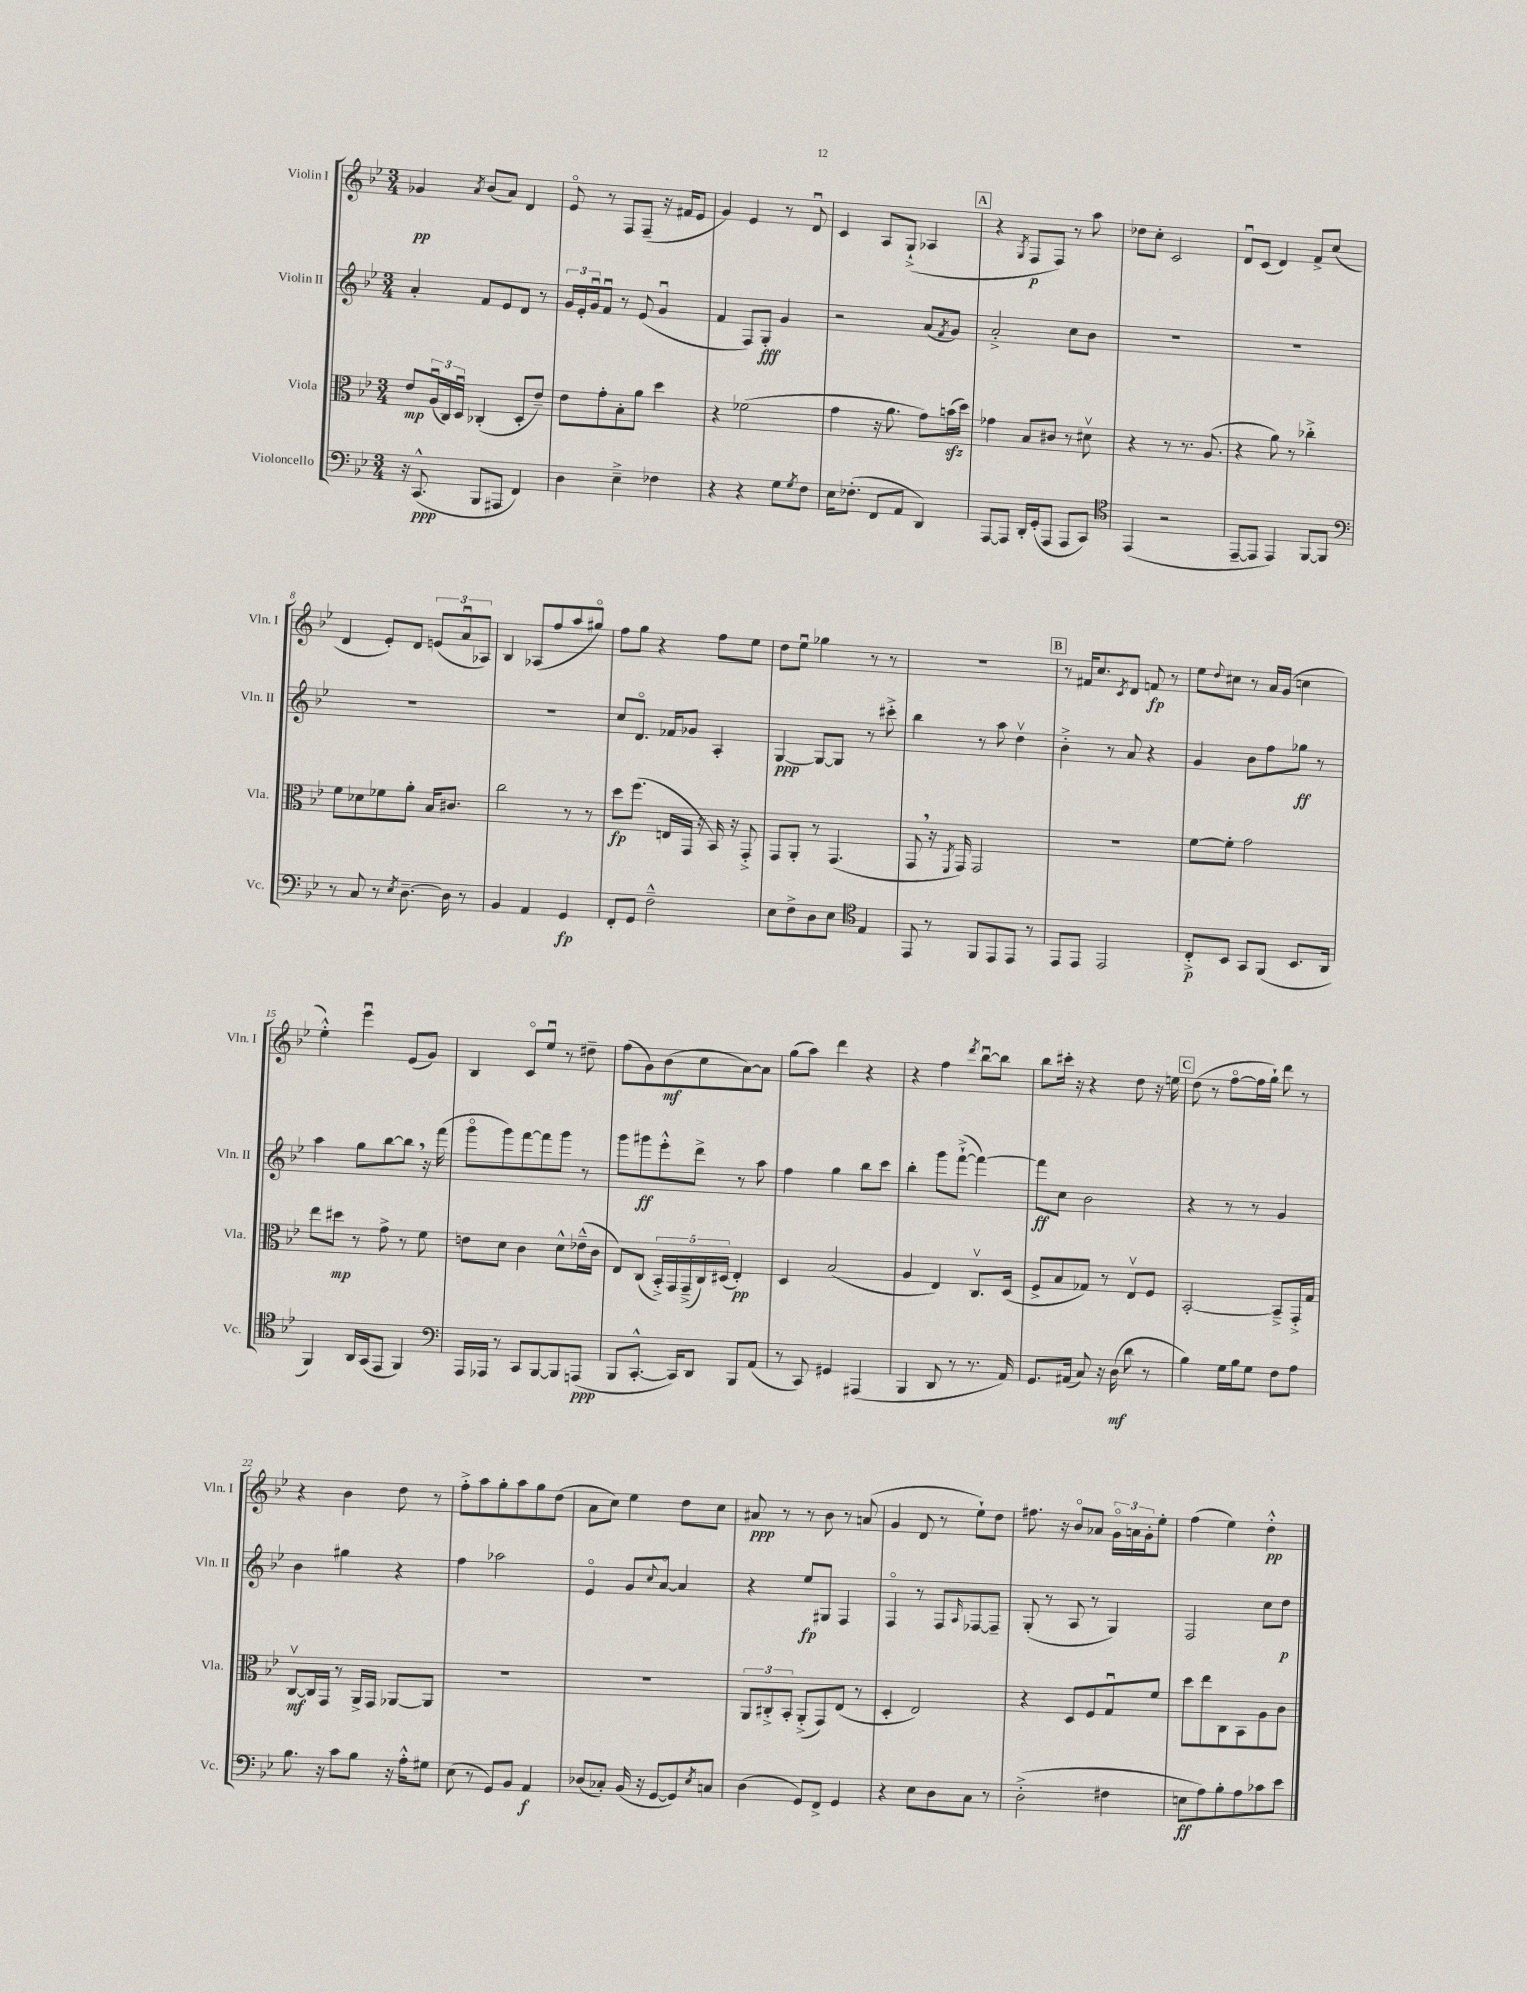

**kern	**kern	**kern	**kern
*staff4	*staff3	*staff2	*staff1
*clefF4	*clefC3	*clefG2	*clefG2
*k[b-e-]	*k[b-e-]	*k[b-e-]	*k[b-e-]
*M3/4	*M3/4	*M3/4	*M3/4
16r	8e-	4a'	4g-
(8.CC^^	.	.	.
.	(24Au	.	.
.	24C)	.	.
.	24Du	.	.
.	.	.	8qa
8BBB-	(4C-'	8f	(8b-
8AAA#	.	8e-	8a)
4FF)	8D'	8d	4d
.	8e-~)	8r	.
=	=	=	=
4D	8e-	24g	8e-o
.	.	24e-'	.
.	.	24gu	.
.	8g'	8fu	8r
4E-~^	8B-'	8r	8F
.	8a	(8e-	(8F~
4F-	4dd	4gu	16r
.	.	.	16f#
.	.	.	8e-
=	=	=	=
4r	4r	4f	4g)
4r	(2f-	8F)	4e-
.	.	8G'	.
8G	.	4g	8r
8qG	.	.	.
8F	.	.	8du
=	=	=	=
16E-	4g	2r	4c
(8.F-'	.	.	.
8FF	16r	.	8A
.	8.a	.	.
8AA	.	.	(8G`^
4DD)	8g)	(8a	4A-
.	.	8qf	.
.	(16b	8g)	.
.	16dd)	.	.
=	=	=	=
[8AAA	4g-	2a'^	4r
8AAA]	.	.	.
.	.	.	8qG
16DD'	8B-	.	8F
(16GG'	.	.	.
8AAA	8c#	.	8F)
8AAA	8r	8cc	8r
8CC)	8d#v	8b-	8aa
=	=	=	=
*clefC4	*	*	*
(4EE-	4r	2.r	8dd-
.	.	.	8cc'
2r	8r	.	2c
.	8.r	.	.
.	(8.A	.	.
=	=	=	=
[8EE-~	4r	2.r	8du
8EE-]	.	.	(8c
4EE-)	8a)	.	4d)
.	8r	.	.
[8FF	4cc-'^	.	8f^
8FF]	.	.	(8cc
=	=	=	=
*clefF4	*	*	*
8r	8f	2.r	4d
8C	8d-	.	.
8r	8f-	.	8e-')
8qE-	.	.	.
[8.D~	8a'	.	8d
.	16B-	.	(12e
16D]	8.c#	.	.
.	.	.	12au
8r	.	.	.
.	.	.	12A-)
=	=	=	=
4BB-	2cc	2.r	4B-
4AA	.	.	(8A-
.	.	.	8ff
4GG	8r	.	8aa
.	8r	.	8gg#o)
=	=	=	=
8FF'	8dd	8cc	8ff
8GG	(8.ff	8.do	8gg
2F~^^	.	.	4r
.	16E	16f-	.
.	16GG	8g-	.
.	16r	.	.
.	16BB-)	4A'	8ff
.	16r	.	.
.	8GG'^	.	8ee-
=	=	=	=
8E-	8GG	[4G	8dd
8F^	8AA'	.	8ee-u
8D	8r	8G_	4gg-
8E-	(4.GG	8G]	.
*clefC4	*	*	*
4E-	.	8r	8r
.	.	8ccc#'^	8r
=	=	=	=
8EE-	8GG	4bb-	2.r
8r	16r	.	.
.	8qFF	.	.
.	16GG)	.	.
8FF	2GG	8r	.
8EE-	.	8aa	.
8EE-	.	4ddv	.
8r	.	.	.
=	=	=	=
8EE-	2.r	4b-'^	8r
8EE-	.	.	16f#
.	.	.	8.cc
2EE-	.	8r	.
.	.	.	8qc
.	.	8a	8d
.	.	4r	8f
.	.	.	8r
=	=	=	=
8C'^	[8f	4g	8ee-
.	.	.	8qqdd
8BB-	8f']	.	8cc#
8GG	2g	8b-	8r
(8FF	.	8ff	16a
.	.	.	(16g
8.BB-	.	8gg-	4cc
.	.	8r	.
16AA	.	.	.
=	=	=	=
4FF)	8ee-	4aa	4ee-'^^)
.	8dd#	.	.
16AA	8r	8gg	4eee-u
(16GG	.	.	.
8EE-	8g^	[8bb-	.
4FF)	8r	8bb-]	(8e-
.	8f	16r	8g)
.	.	(16fff	.
=	=	=	=
*clefF4	*	*	*
16AAA	8e	8gggo	4B-
16AAA-	.	.	.
8r	8d	8ggg)	.
8CC	4c	[8fff	8co
[8BBB-	.	8fff]	8ee-u
8BBB-]	8d^^	8ggg	8r
(8AAA	(16e-~^^	8r	8dd#~
.	16c	.	.
=	=	=	=
8BBB-	8E-)	8ggg	(8ff
[8.CC'^^	(8C	8ggg#	8g)
.	20BB-'^)	8eee-'^^	(8b-
.	20GG	.	.
16CC])	.	.	.
.	(20GG~^	.	.
8DD	.	8ddd^	8cc
.	20C)	.	.
.	(20D#	.	.
8BBB-	4E-')	8r	[8a)
(8AA	.	8aa	8a]
=	=	=	=
8r	4D	4ff	(8gg
8CC)	.	.	8aa)
4GG#	(2B-	4gg	4ddd
(4AAA#	.	8bb-	4r
.	.	8ccc	.
=	=	=	=
4BBB-	4A	4bb-'	4r
8DD	4E-)	8ggg	4ff
8r	.	([8fff`^	.
.	.	.	8qddd
8.r	8.Cv	4fff_)	[8bb-u
.	.	.	8bb-]
16AA)	(16D	.	.
=	=	=	=
8.GG	8F^	8fff]	8bb-
.	8B-	8cc	16ccc#'
(16AA#	.	.	16r
8C)	8G-)	2b-	4r
16r	8r	.	.
(16D	.	.	.
8d	8E-v	.	8dd
8r	8F	.	16r
.	.	.	16ee
=	=	=	=
4B-)	[2BB-'	4r	(8dd
.	.	.	8r
16G	.	8r	[8ffo
16B-	.	.	.
8G	.	8r	16ff]
.	.	.	16gg`)
8F	8BB-~^]	4g	8ddd
8A	16GG'^	.	8r
.	16G	.	.
=	=	=	=
8.B-	[8Cv	4b-	4r
.	16C]	.	.
16r	16GG	.	.
8c	8r	4gg#	4b-
8B-	16AA^	.	.
.	16GG	.	.
16r	[8AA-	4r	8dd
16A'^^	.	.	.
8G#	8AA-]	.	8r
=	=	=	=
(8E-	2.r	4ff	8ff'^
8r	.	.	8aa
8GG)	.	2aa-	8gg'
8BB-	.	.	8aa
4AA	.	.	8gg
.	.	.	(8dd
=	=	=	=
(8D-	2.r	4e-o	8a
8C-')	.	.	8cc)
(16BB-	.	8g	4ee-
16r	.	.	.
.	.	8qqcc	.
[8GG	.	[8ao	.
8GG])	.	4a]	8dd
8qE-	.	.	.
8C	.	.	8cc
=	=	=	=
(4D	12AA	4r	8a#
.	12C#'^	.	.
.	.	.	8r
.	12BB-'	.	.
8GG)	(8AA'^	8ee-	8r
8FF^	8GG)	8G#	8b-
4GG	(8E-	4F	8r
.	8r	.	(8a
=	=	=	=
4r	4D'	4Fo	4g
8E-	2E-)	8r	8d
8D	.	8F	8r
.	.	16qqA	.
8C	.	[8F-	8ee-`)
8r	.	8F-~]	8dd
=	=	=	=
(2D'^	4r	(8G'	8.ff#
.	.	8r	.
.	.	.	16r
.	8D	8A	8b-o
.	8F	8r	8a-
4F#	8Gu	4G)	24go
.	.	.	24a
.	.	.	24g'
.	8f	.	8ee-'
=	=	=	=
8E	8dd	2F	(4ff
8A)	8ee-	.	.
8B-'	8C	.	4ee-)
8A	8BB-	.	.
8c-	8A	8cc	4dd'^^
8e-	8c	8dd	.
==	==	==	==
*-	*-	*-	*-
